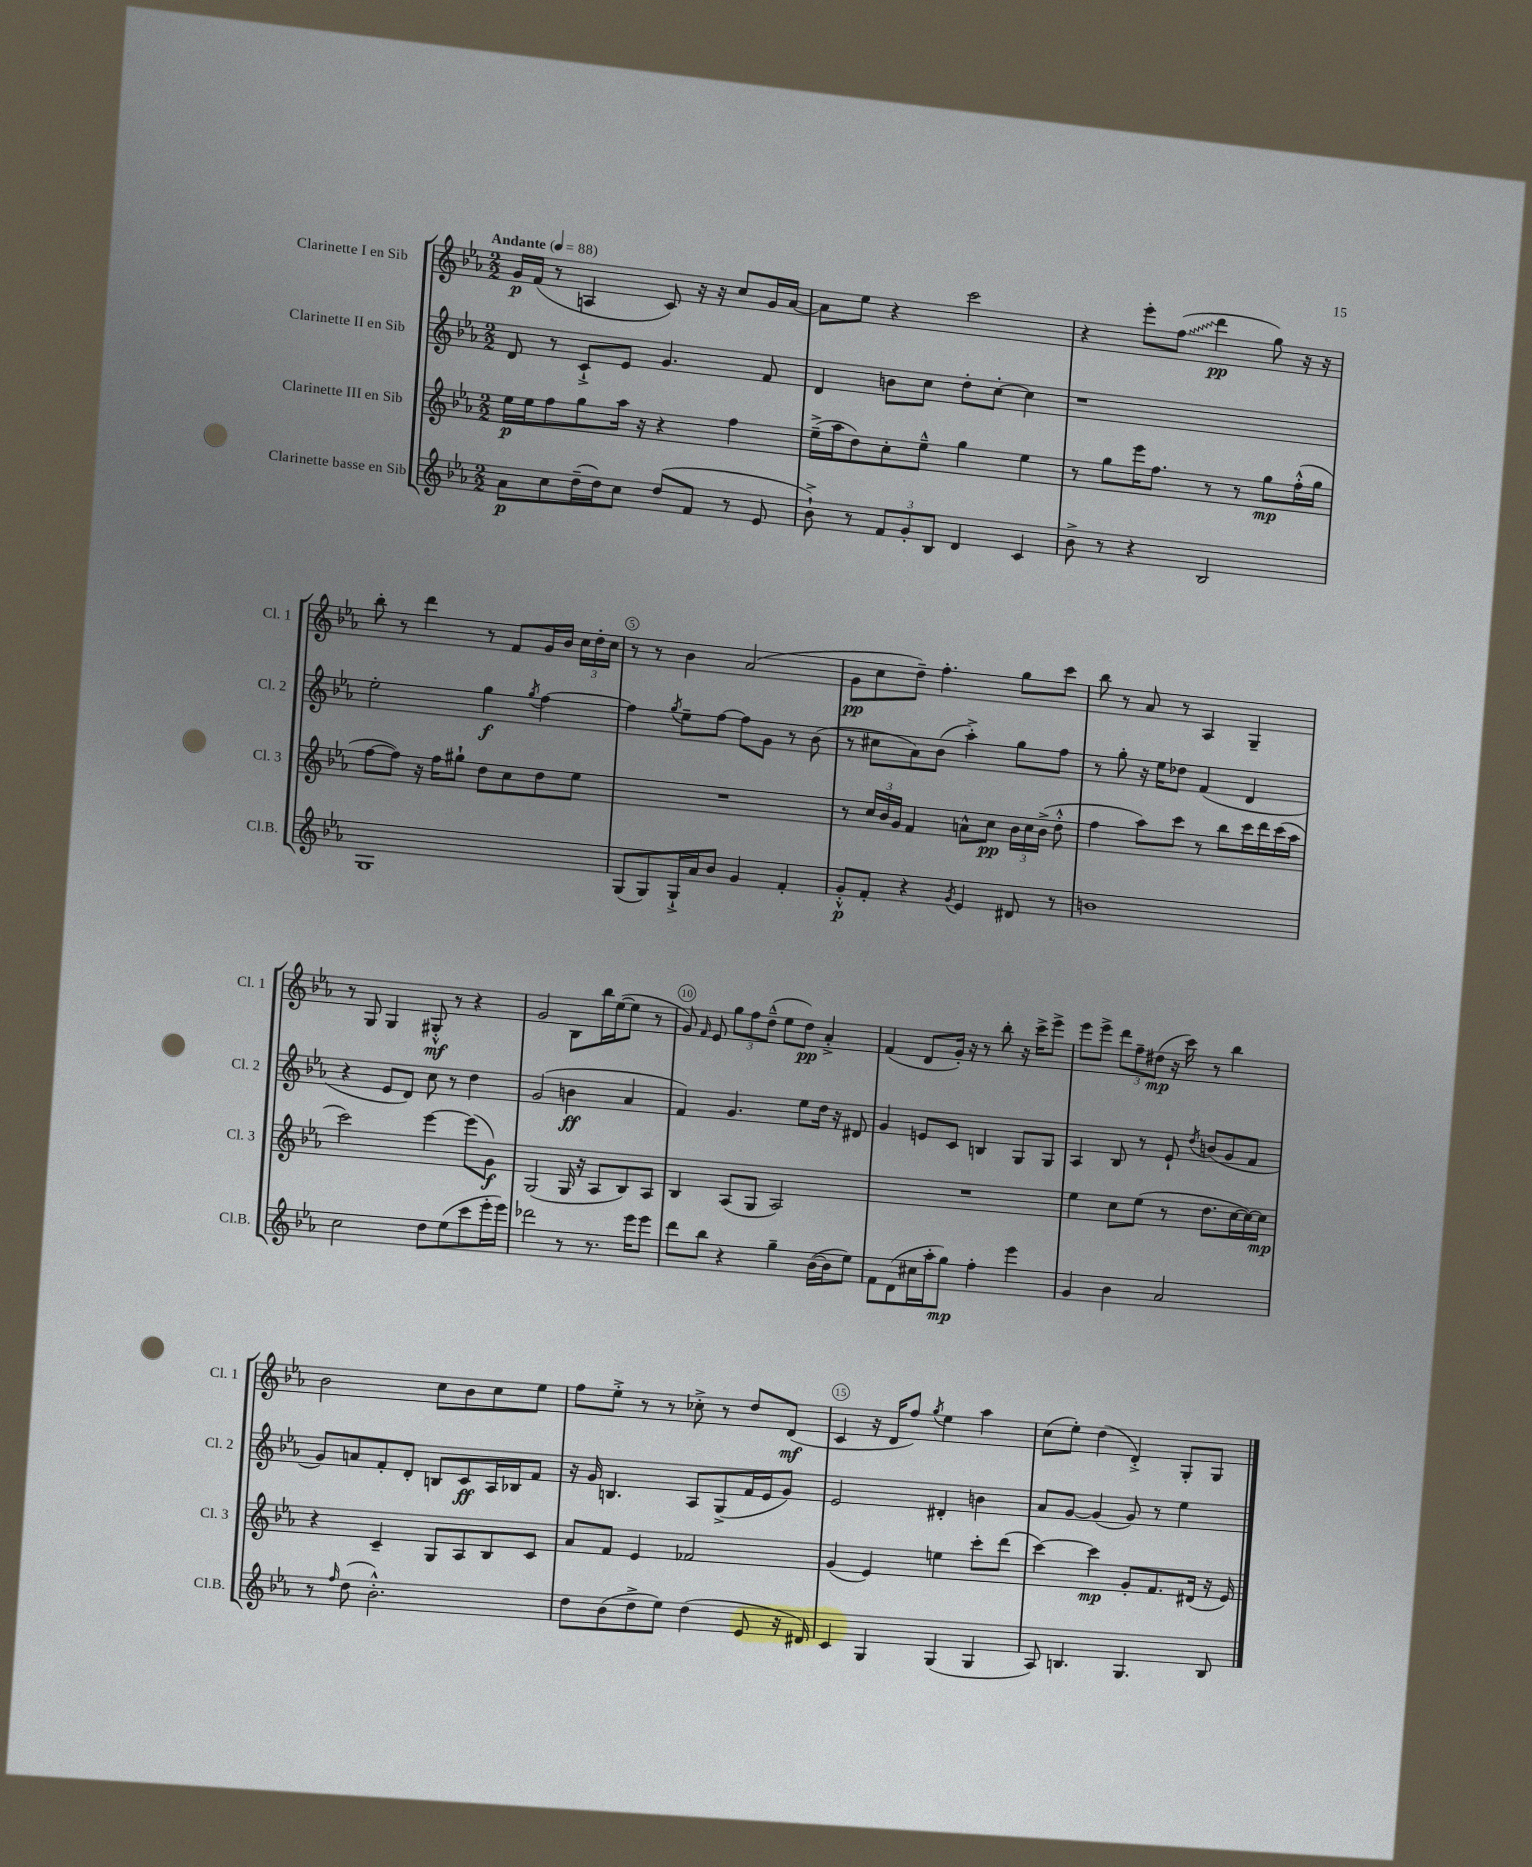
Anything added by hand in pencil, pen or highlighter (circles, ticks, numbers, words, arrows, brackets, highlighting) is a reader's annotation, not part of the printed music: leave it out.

**kern	**kern	**kern	**kern
*staff4	*staff3	*staff2	*staff1
*clefG2	*clefG2	*clefG2	*clefG2
*k[b-e-a-]	*k[b-e-a-]	*k[b-e-a-]	*k[b-e-a-]
*M2/2	*M2/2	*M2/2	*M2/2
*MM88	*MM88	*MM88	*MM88
8a-\L	16ee-\LL	8d/	16g/LL
.	16ee-\J	.	(16f/JJ
8cc\	8ff\	8r	8r
(16dd~\L	8gg\	8c`^/L	4A/
16dd\J)	.	.	.
8cc\J	16aa-\Jk	8e-/J	.
.	16r	.	.
(8dd/L	4r	4.g/	8c/)
8f/J	.	.	16r
.	.	.	16r
8r	4ff\	.	8cc/L
8e-/	.	8f/	16g/L
.	.	.	[16a-/JJ
=	=	=	=
8b-`^\)	(16ee-~^\LL	4d/	8a-\]L
.	16aa-\J	.	.
8r	8dd\)	.	8ee-\J
12f/L	8cc'\	8b\L	4r
12g'/	.	.	.
.	8ee-~^^\J	8cc\J	.
12B-/J	.	.	.
4d/	4gg\	8dd'\L	2ccc\
.	.	[8cc'\J	.
4c/	4ee-\	4cc\]	.
=	=	=	=
8b-^\	8r	1r	4r
8r	8gg\L	.	.
4r	16eee-\K	.	8eee-'\L
.	8.ff\J	.	.
.	.	.	(8ff\J
2B-/	8r	.	4ddd\
.	8r	.	.
.	8gg\L	.	8gg\)
.	(16ff'^^\L	.	16r
.	16gg\JJ	.	16r
=	=	=	=
1G	[8ff\L	2ee-'\	8bb-'\
.	8ff\]J)	.	8r
.	16r	.	4ddd\
.	16ff\LK	.	.
.	8gg#`\J	.	.
.	8dd\L	4gg\	8r
.	8cc\	.	8f/L
.	.	8qgg/	.
.	8dd\	[4ff\	16g/L
.	.	.	16b-/JJ
.	8ee-\J	.	24cc\LL
.	.	.	24dd'\
.	.	.	24cc\JJ
=	=	=	=
(8G/L	1r	4ff\]	8r
8G/)	.	.	8r
.	.	8qgg/	.
16G`^/L	.	8ee-~\L	4b-\
16a-/J	.	.	.
8b-/J	.	[8ff\J	.
4g/	.	8ff\]L	(2a-/
.	.	8g\J	.
4f'/	.	8r	.
.	.	(8b-\	.
=	=	=	=
8g'^^/L	8r	8r	8g\L
8f'/J	24cc/LL	8cc#\L	8cc\
.	24b-/	.	.
.	24g/JJ	.	.
4r	4f/	8a-\)	8dd~\J)
.	.	(8b-\J	4.ff'\
8qg/	.	.	.
4e-/	8a^^\L	4aa-'^\)	.
.	8cc\J	.	.
8d#/	24b-\LL	8gg\L	8gg\L
.	24cc\	.	.
.	(24b-^\JJ	.	.
8r	8dd'^^\	8ff\J	8ccc\J
=	=	=	=
1b	4ff\	8r	8bb-\
.	.	8gg'\	8r
.	8aa-\L)	16r	8a-/
.	.	16ee-\LK	.
.	8ccc\J	8dd-\J	8r
.	8r	(4f/	4A-/
.	8bb-\L	.	.
.	16ccc\L	4d/	4G~/
.	16ddd\	.	.
.	(16ccc\	.	.
.	16aa-\JJ	.	.
=	=	=	=
2cc\	2ccc\)	4r	8r
.	.	.	8G/
.	.	8e-/L	4G/
.	.	8d/J)	.
8dd\L	[4eee-\	8cc\	8G#'^^/
(8ee-\	.	8r	8r
8ccc\	(8eee-\]L	4dd\	4r
16eee-'\L	8g\J)	.	.
16eee-\JJ)	.	.	.
=	=	=	=
2ddd-\	(2G/	(2g/	2g/
8r	16G/	4b\	8B-\L
.	16r	.	.
8.r	8A-/L	.	16bb-\L
.	.	.	([16ee-\J
.	8B-/)	4a-/	8ee-\]J
16eee-\LK	.	.	.
8eee-\J	8A-/J	.	8r
=	=	=	=
8ddd\L	4B-/	4f/)	8g/)
.	.	.	16qqf/
8bb-\J	.	.	8e-/
4r	(8A-/L	4.g/	12gg\L
.	.	.	12ff\
.	8G/J	.	.
.	.	.	(12dd~^^\J
4gg~\	2A-/)	.	8ee-\L
.	.	8ee-\L	8dd\J)
([16b-\LL	.	16dd\Jk	4a-'^/
16b-\]J	.	16r	.
8ee-\J)	.	8d#/	.
=	=	=	=
8f\L	1r	4g/	(4f/
(8d\	.	.	.
16cc#\L	.	8e/L	8d/L
16aa-'\J	.	.	.
8gg\J)	.	8c/J	16g'/Jk)
.	.	.	16r
4ff'\	.	4B/	8r
.	.	.	8bb-'\
4eee-\	.	8G/L	16r
.	.	.	16ccc^\LK
.	.	8G/J	8eee-^\J
=	=	=	=
4g/	4ee-\	4A-/	8eee-\L
.	.	.	8eee-^\J
4b-\	8cc\L	8B-/	12ddd\L
.	.	.	12ff~\
.	(8ee-\J	8r	.
.	.	.	(12dd#\J
2a-/	8r	8e-`/	16r
.	.	.	16ccc\)
.	.	8qdd/	.
.	8.dd\L	(8b/L	8r
.	.	8g/	4bb-\
.	[16cc\L	.	.
.	16cc\_)	8f/J	.
.	16cc\]JJ	.	.
=	=	=	=
8r	4r	8g/L)	2b-\
16qqff/	.	.	.
(8dd\	.	8a/	.
2.b-'^^\)	4c~/	8f'/	.
.	.	8d'/J	.
.	8G/L	8B/L	8cc\L
.	8A-/	8c/	8b-\
.	8B-/	16A-/L	8cc\
.	.	16B-/J	.
.	8c/J	8f/J	8ee-\J
=	=	=	=
8dd\L	8a-/L	16r	8ff\L
.	.	16g/	.
(8b-\	8f/J	4.B/	8ee-'^\J
8dd^\	4e-/	.	8r
8ee-\J)	.	.	8r
(4dd\	2f-/	8A-/L	8cc-'^\
.	.	(8G^/	8r
8e-/	.	16f/L	8dd/L
.	.	16e-/J	.
16r	.	8g/J)	(8d/J
16d#/)	.	.	.
=	=	=	=
4c/	(4g/	2e-/	4c/
4G/	4e-/)	.	16r
.	.	.	16d/LK
.	.	.	8ff/J)
.	.	.	8qgg/
(4G/	4ee\	4d#'/	4ee-\
4G/	8ccc'\L	4b\	4aa-\
.	(8ddd\J	.	.
=	=	=	=
8A-/)	[4ccc\)	8a-/L	(8cc\L
4.B/	.	[8g/J	8ee-'\J)
.	4ccc\]	(4g/]	(4dd\
4.G/	8g'/L	8g/)	4d'^/)
.	8.f/	8r	.
.	.	4ee-\	8G'/L
.	(16d#/Jk	.	.
8B/	16r	.	8G/J
.	16e-/)	.	.
==	==	==	==
*-	*-	*-	*-
